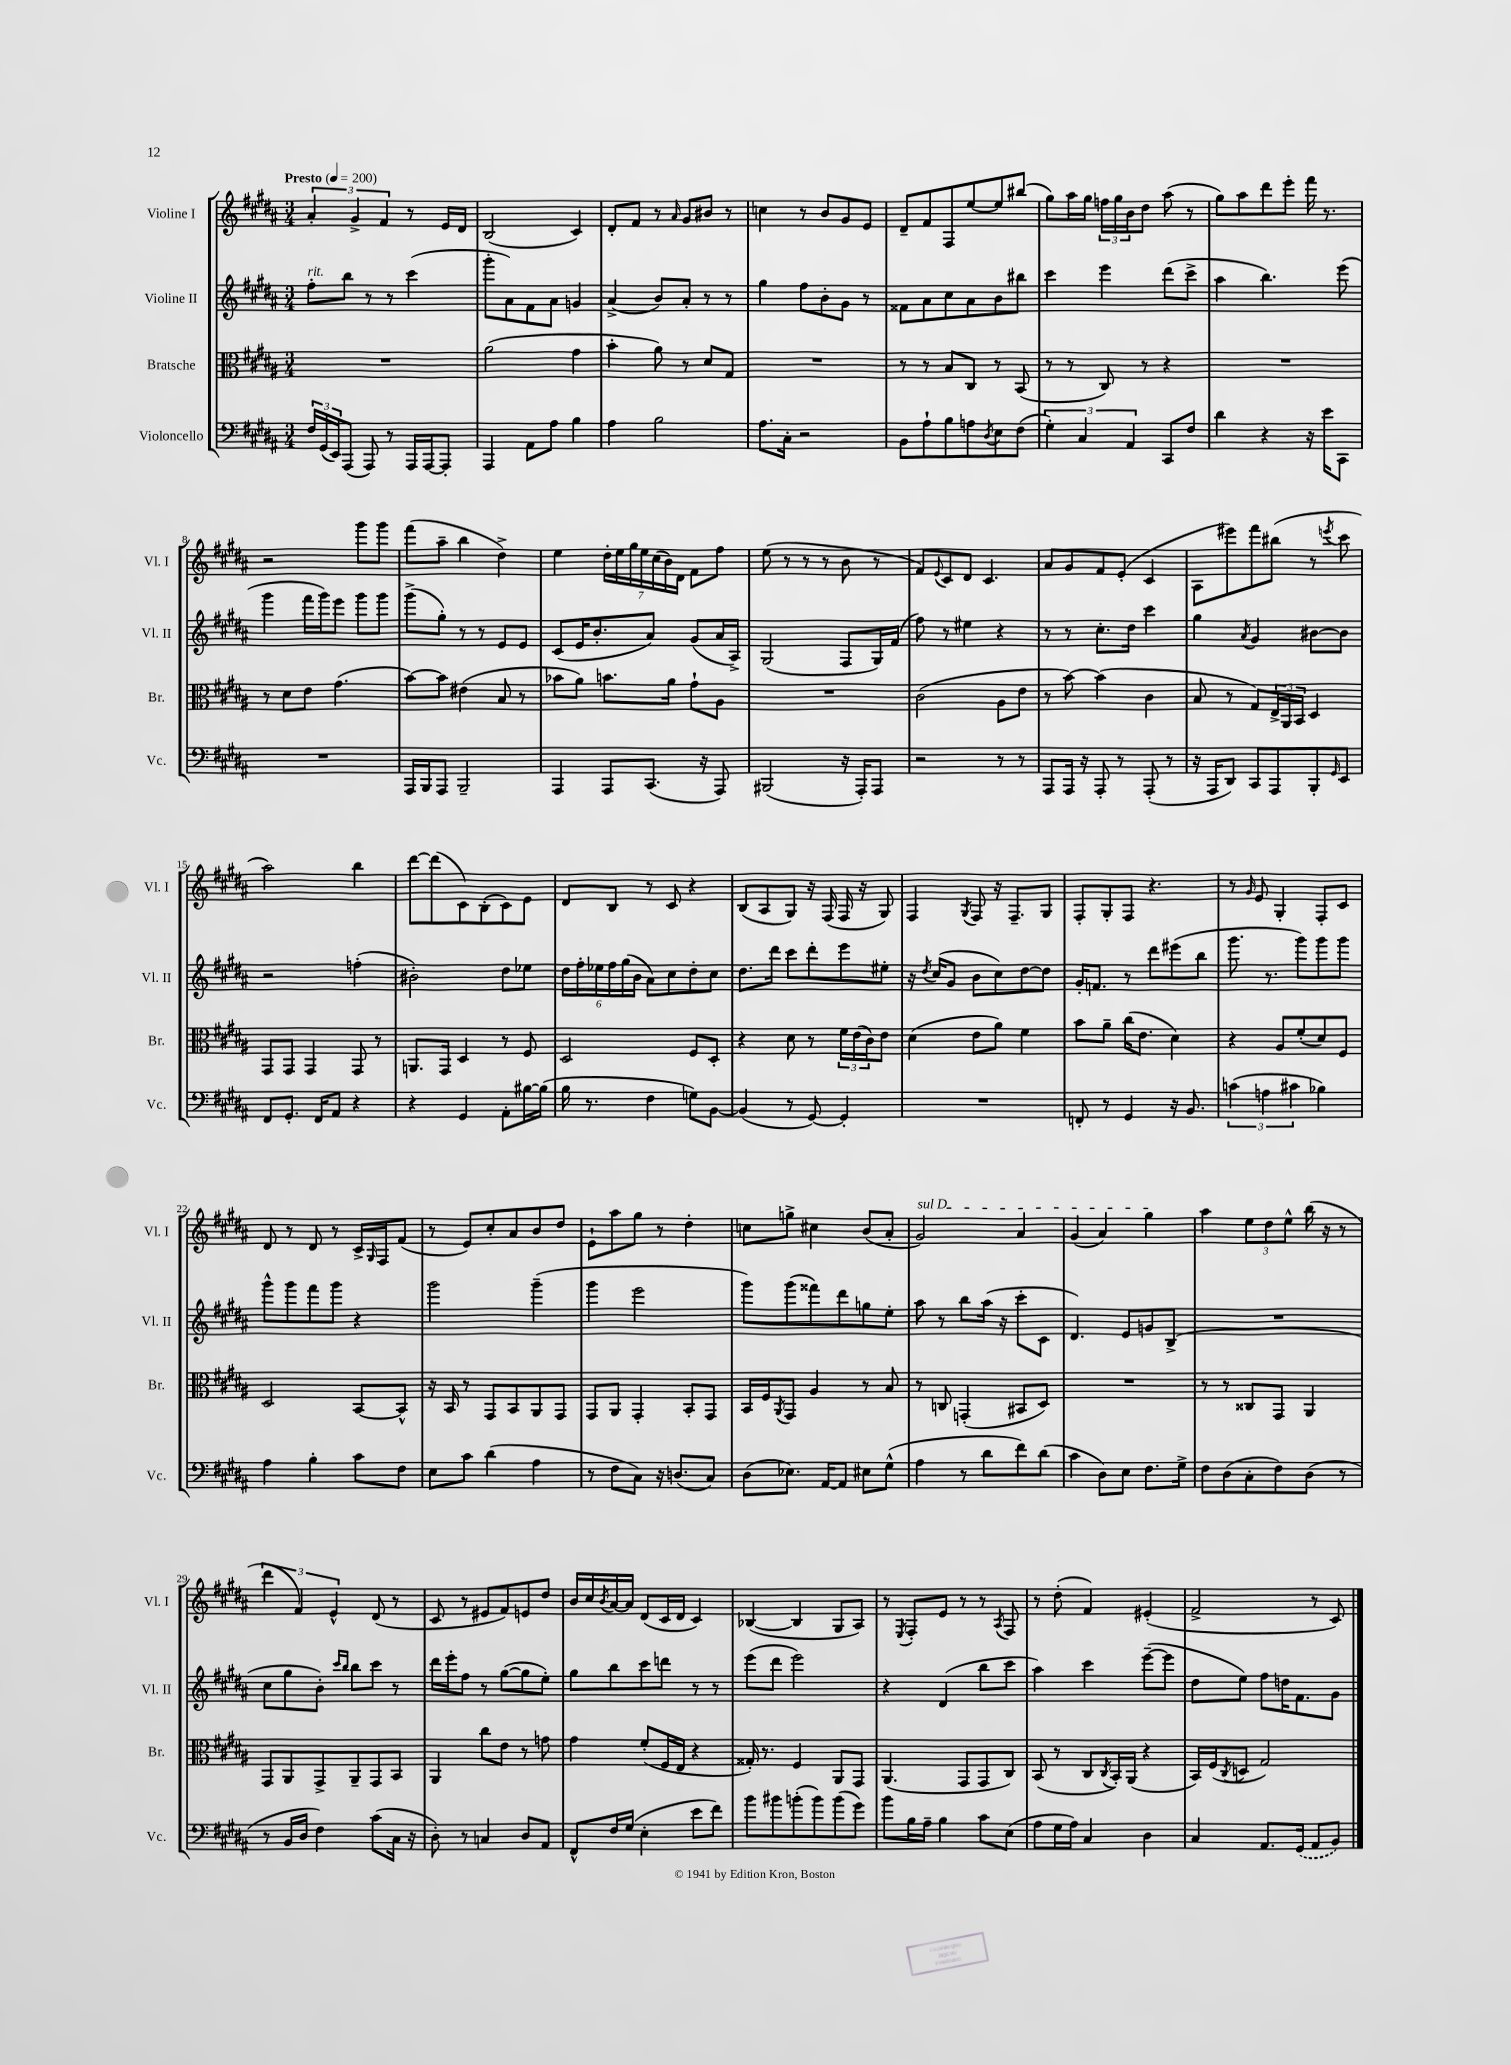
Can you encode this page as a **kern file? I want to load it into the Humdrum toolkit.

**kern	**kern	**kern	**kern
*part4	*part3	*part2	*part1
*staff4	*staff3	*staff2	*staff1
*I"Violoncello	*I"Bratsche	*I"Violine II	*I"Violine I
*I'Vc.	*I'Br.	*I'Vl. II	*I'Vl. I
*clefF4	*clefC3	*clefG2	*clefG2
*k[f#c#g#d#a#]	*k[f#c#g#d#a#]	*k[f#c#g#d#a#]	*k[f#c#g#d#a#]
*M3/4	*M3/4	*M3/4	*M3/4
*MM200	*MM200	*MM200	*MM200
=1	=1	=1	=1
!	!	!	!LO:TX:a:B:t=Presto
!	!	!LO:TX:a:i:t=rit.	!
24F#/LL	2.r	8ff#'\L	6a#'/
(24GG#/	.	.	.
24EE/J)	.	.	.
(8AAA#/J	.	8bb\J	.
.	.	.	6g#^/
8AAA#/)	.	8r	.
.	.	.	6f#/
8r	.	8r	.
16AAA#/LL	.	(4ccc#\	8r
[16AAA#/J	.	.	.
8AAA#'/J]	.	.	16e/LL
.	.	.	16d#/JJ
=2	=2	=2	=2
4AAA#/	(2a#\	8ggg#'\L	(2B/
.	.	8a#\)	.
8AA#\L	.	8f#\	.
8A#\J	.	8a#\J	.
4B\	4g#\	4gn/	4c#/)
=3	=3	=3	=3
4A#\	4b'\	(4a#^/	8d#'/L
.	.	.	8f#/J
2B\	8a#\)	8b/L)	8r
.	.	.	16qqa#/
.	8r	8a#'/J	8g#/L
.	8d#/L	8r	8b#X/J
.	8G#/J	8r	8r
=4	=4	=4	=4
8.A#\L	2.r	4gg#\	4ccn\
16C#'\Jk	.	.	.
2r	.	8ff#\L	8r
.	.	8b'\	8b/L
.	.	8g#\J	8g#/
.	.	8r	8e/J
=5	=5	=5	=5
8BB\L	8r	8f##X\L	8d#~/L
8A#`\	8r	8a#\	8f#/
8B\	8B/L	8cc#\	8F#/
8An\	8C#/J	8a#\	[8ee/
8qD#/	.	.	.
8E\	8r	8b\	8ee/]
(8F#\J	(8BB/	8bb#X\J	(8bb#X/J
=6	=6	=6	=6
6G#'\)	8r	4ccc#\	8gg#\L)
.	8r	.	16aa#\L
6C#/	.	.	.
.	.	.	16gg#\JJ
.	8C#/)	4eee\	24ffn\LL
.	.	.	24gg#\
6AA#/	.	.	24b\J
.	8r	.	8dd#\J
8CC#/L	4r	(8ddd#\L	(8aa#\
8F#/J	.	8ccc#^\J	8r
=7	=7	=7	=7
4d#\	2.r	4aa#\	8gg#\L)
.	.	.	8aa#\
4r	.	4.bb\)	8ddd#\
.	.	.	8eee'\J
16r	.	.	16fff#\
16e\KL	.	.	8.r
8CC#\J	.	(8eee\	.
!!LO:LB:g=z
=8	=8	=8	=8
2.r	8r	4ggg#\	2r
.	8d#\L	.	.
.	8e\J	16fff#\LL	.
.	.	16ggg#\J)	.
.	(4.g#\	8eee\J	.
.	.	8ggg#\L	8ggg#\L
.	.	8ggg#\J	8ggg#\J
=9	=9	=9	=9
16AAA#/LL	[8b\L)	(8ggg#^\L	(8fff#\L
16BBB/J	.	.	.
8AAA#/J	8b\J]	8gg#'\J)	8aa#~\J
2BBB~/	(4e#X\	8r	4bb\
.	.	8r	.
.	8B/	8e/L	4dd#^\)
.	8r	8e/J	.
=10	=10	=10	=10
4AAA#/	8b-X\L	(8c#/L	4ee\
.	8a#\J)	16e/K	.
.	.	8.b'/	.
8AAA#/L	8.bn\L	.	28dd#'\LL
.	.	.	28ee\
.	.	.	28gg#\
.	.	.	28ee\
(8.CC#/J	.	8a#/J)	.
.	.	.	(28cc#\
.	.	.	28b\)
.	16a#\Jk	.	.
.	.	.	28d#\JJ
.	8g#`\L	(8g#/L	8f#\L
16r	.	.	.
8AAA#/)	8A#\J	16a#/L	8ff#\J
.	.	16A#^/JJ)	.
=11	=11	=11	=11
(2BBB#X/	2.r	(2G#/	(8ee\
.	.	.	8r
.	.	.	8r
.	.	.	8r
16r	.	8F#/L	8b\
16AAA#'/KL)	.	.	.
8AAA#/J	.	16G#/L)	8r
.	.	(16f#/JJ	.
=12	=12	=12	=12
2r	(2c#\	8ff#\)	8f#/L)
.	.	.	8qqe/
.	.	8r	8c#/
.	.	4ee#X\	8d#/J
.	.	.	4.c#/
8r	8A#\L	4r	.
8r	8e\J	.	.
=13	=13	=13	=13
8AAA#/L	8r	8r	8a#/L
16AAA#/Jk	[8b\)	8r	8g#/
16r	.	.	.
8AAA#'/	(4b\]	8.cc#'\L	8f#/
8r	.	.	(8e'/J
.	.	16dd#\Jk	.
(8AAA#'/	4c#\	4ccc#\	4c#/
8r	.	.	.
=14	=14	=14	=14
16r	8B/	4gg#\	8A#\L
16AAA#/KL	.	.	.
8DD#/J)	8r	.	8eee#X\)
.	.	8qa#/	.
8CC#/L	8G#/L)	4g#/	8fff#\
8AAA#/	24E^/L	.	(8bb#X\J
.	24AA#/	.	.
.	24BB/JJ	.	.
8BBB'/	4D#/	[8b#X\L	8r
16qqGG#/	.	.	8qeeen/
8EE/J	.	8b#\J]	8ccc#\
!!LO:LB:g=z
=15	=15	=15	=15
8FF#/L	8GG#/L	2r	2aa#\)
8.GG#'/J	8GG#/J	.	.
.	4GG#/	.	.
16FF#/KL	.	.	.
8AA#/J	.	.	.
4r	8GG#/	(4ffn'\	4bb\
.	8r	.	.
=16	=16	=16	=16
4r	8.AAn/L	2b#X'\)	[8ddd#\L
.	.	.	(8ddd#\]
.	16GG#/Jk	.	.
4GG#/	4D#/	.	8c#\)
.	.	.	(8B'\
8AA#'\L	8r	8dd#\L	8c#\)
[16B#X\L	8F#/	8ee-X\J	8e\J
(16B#\JJ]	.	.	.
=17	=17	=17	=17
16B\	2D#/	24dd#\LL	8d#/L
.	.	24ff#'\	.
8.r	.	.	.
.	.	24ee-X\	.
.	.	24ff#\	8B/J
.	.	(24gg#\	.
.	.	24b\JJ	.
4F#\	.	8a#\L)	8r
.	.	8cc#\	8c#/
8Gn\L)	8F#/L	8dd#'\	4r
[8BB\J	8D#'/J	8cc#\J	.
=18	=18	=18	=18
(4BB/]	4r	8.dd#\L	(8B/L
.	.	.	8A#/
.	.	16ddd#\Jk	.
8r	8d#\	8ccc#\L	8G#/J)
[8GG#/)	8r	8ddd#'\	16r
.	.	.	(16F#/
4GG#'/]	24f#\LL	8eee\	16F#/
.	(24e\	.	.
.	.	.	16r
.	24c#\J)	.	.
.	8e\J	8ee#X'\J	8G#/)
=19	=19	=19	=19
2.r	(4d#\	16r	4F#/
.	.	8qdd#/	.
.	.	(16cc#/KL	.
.	.	8g#/J	.
.	.	.	8qG#/
.	8e\L	8b\L	8F#/
.	8a#\J)	8cc#\)	16r
.	.	.	8.F#~/L
.	4f#\	[8dd#\	.
.	.	8dd#\J]	8G#/J
=20	=20	=20	=20
8FFn'/	8b\L	16g#'/KL	8F#'/L
.	.	8.fn/J	.
8r	8a#~\J	.	8G#'/
4GG#/	(16cc#\KL	8r	8F#/J
.	8.e\J	.	.
.	.	8ddd#\L	4.r
16r	4d#\)	(8eee#X\	.
8.BB/	.	.	.
.	.	8bb\J	.
=21	=21	=21	=21
(6cn\	4r	8.ggg#\	8r
.	.	.	16qqg#/
.	.	.	8e/
6An\	.	.	.
.	.	8.r	.
.	8A#/L	.	4G#'/
6c#X\	.	.	.
.	(8f#'/	8ggg#\L)	.
4B-X\)	8d#/)	8ggg#\	8F#'/L
.	8F#/J	8ggg#\J	8c#/J
!!LO:LB:g=z
=22	=22	=22	=22
4A#\	2D#/	8ggg#^^\L	8d#/
.	.	8ggg#\	8r
4B'\	.	8fff#\	8d#/
.	.	8ggg#\J	8r
8c#\L	[8BB/L	4r	16c#^/LL
.	.	.	16qqG#/
.	.	.	16F#/J
8F#\J	8BB^^/J]	.	(8f#/J
=23	=23	=23	=23
8E\L	16r	2ggg#\	8r
.	16BB/	.	.
8c#\J	8r	.	8e/L)
(4d#\	8GG#/L	.	8cc#'/
.	8BB/	.	8a#/
4A#\	8AA#/	(4ggg#~\	8b/
.	8GG#/J	.	8dd#/J
=24	=24	=24	=24
8r	8GG#/L	4ggg#\	8e`\L
8F#\L	8AA#/J	.	8aa#\
8C#\J)	4GG#'/	2eee\	8gg#\J
16r	.	.	8r
(8.Dn/L	.	.	.
.	8BB'/L	.	4dd#'\
8C#/J)	8GG#/J	.	.
=25	=25	=25	=25
(8D#\L	16BB/LL	8ggg#\L)	8ccn\L
.	16F#/J	.	.
.	8qAA#/	.	.
8.E-X\J)	8GG#/J	(8ggg#\	8ggn^\J
.	4A#/	8fff##X\)	4cc#X\
[16AA#/KL	.	.	.
8AA#/J]	.	8ddd#\	.
8E#X\L	8r	8ggn\	(8b/L
(8G#^^\J	8B/	8ee'\J	8a#'/J
=26	=26	=26	=26
!	!	!	!LO:TX:a:i:t=sul D
4A#\	8r	8aa#\	2g#/)
.	8Cn/	8r	.
8r	(4GGn'/	8bb\L	.
8d#\L	.	(16aa#\Jk	.
.	.	16r	.
8f#\)	8BB#X/L	8ccc#'\L	4a#/
(8d#\J	8D#/J)	8c#\J	.
=27	=27	=27	=27
4c#\	2.r	4.d#/)	(4g#/
8D#\L)	.	.	4a#/)
8E\J	.	8e/L	.
8.F#\L	.	8gn/	4gg#\
.	.	(8B^/J	.
16G#^\Jk	.	.	.
=28	=28	=28	=28
8F#\L	8r	2.r	4aa#\
(8D#\	8r	.	.
8C#'\	8C##X/L	.	12ee\L
.	.	.	12dd#\
8F#\)	8GG#/J	.	.
.	.	.	12ee^^\J
(8D#\J	4AA#/	.	(16bb\
.	.	.	16r
8r	.	.	8r
!!LO:LB:g=z
=29	=29	=29	=29
8r	8GG#/L	8cc#\L	6ddd#\
16BB/LL	8AA#/	8gg#\	.
.	.	.	6f#/)
16D#/JJ	.	.	.
4F#\)	8GG#^/	8b'\J)	.
.	.	.	6e^^/
.	.	16qqccc#/LL	.
.	.	16qqbb/JJ	.
.	8AA#~/	8bb\L	.
(8c#\L	8GG#/	8ccc#\J	(8d#/
16C#\Jk	8BB/J	8r	8r
16r	.	.	.
=30	=30	=30	=30
8D#'\)	4AA#/	16ddd#\LL	8c#/
.	.	16eee'\J	.
8r	.	8ff#\J	8r
4Cn/	8cc#\L	8r	8e#X/L
.	8e\J	([8gg#\L	8f#/)
8D#/L	8r	8gg#\]	8en/
8AA#/J	8gn\	8ee'\J)	8dd#/J
=31	=31	=31	=31
8FF#^^/L	4g#\	8gg#\L	16b/LL
.	.	.	16cc#/
.	.	.	8qb/
16F#/L	.	8bb\	[16a#/
(16G#/JJ	.	.	16a#/JJ]
4E'\	(8f#'/L	8ccc#\	(8d#/L
.	16F#/L	8dddn\J	16c#/L
.	16E/JJ	.	16d#/JJ
8e\L	4r	8r	4c#/)
8f#\J)	.	8r	.
=32	=32	=32	=32
8b\L	16G##X'/)	(8eee\L	([4B-X/
.	8.r	.	.
8b#X\	.	8ddd#\J	.
(8bn'\	4F#/	2eee\)	4B-/]
8b\)	.	.	.
(8b\	8AA#/L	.	8G#/L
8g#\J)	8GG#/J	.	8A#/J)
=33	=33	=33	=33
8b\L	(4.AA#/	4r	8r
.	.	.	8qE/
16B\L	.	.	8F#'/L
16A#~\JJ	.	.	.
4B\	.	(4d#/	8e/J
.	8GG#/L	.	8r
8c#\L	8GG#/	8bb\L	8r
.	.	.	8qA#/
(8E\J	8C#/J)	8ccc#\J	8F#/
=34	=34	=34	=34
8A#\L	(8BB/	4aa#\)	8r
16G#\L	8r	.	(8dd#'\
16A#\JJ)	.	.	.
4C#/	8C#/L	4ccc#\	4f#/)
.	8qC#/	.	.
.	16BB'/L)	.	.
.	(16AA#/JJ	.	.
4D#\	4r	([8eee~\L	(4e#X'/
.	.	8eee\J]	.
=35	=35	=35	=35
4C#/	16BB/LL)	8dd#\L	2f#^/
.	(16F#/J	.	.
.	8qC#/	.	.
.	8Dn/J	8ee\J)	.
8.AA#/L	2G#/)	8ff#\L	.
.	.	16ddn\K	.
(16GG#/Jk	.	8.f#\	.
8AA#/L	.	.	8r
8BB/J)	.	8g#\J	8c#/)
==	==	==	==
*-	*-	*-	*-
